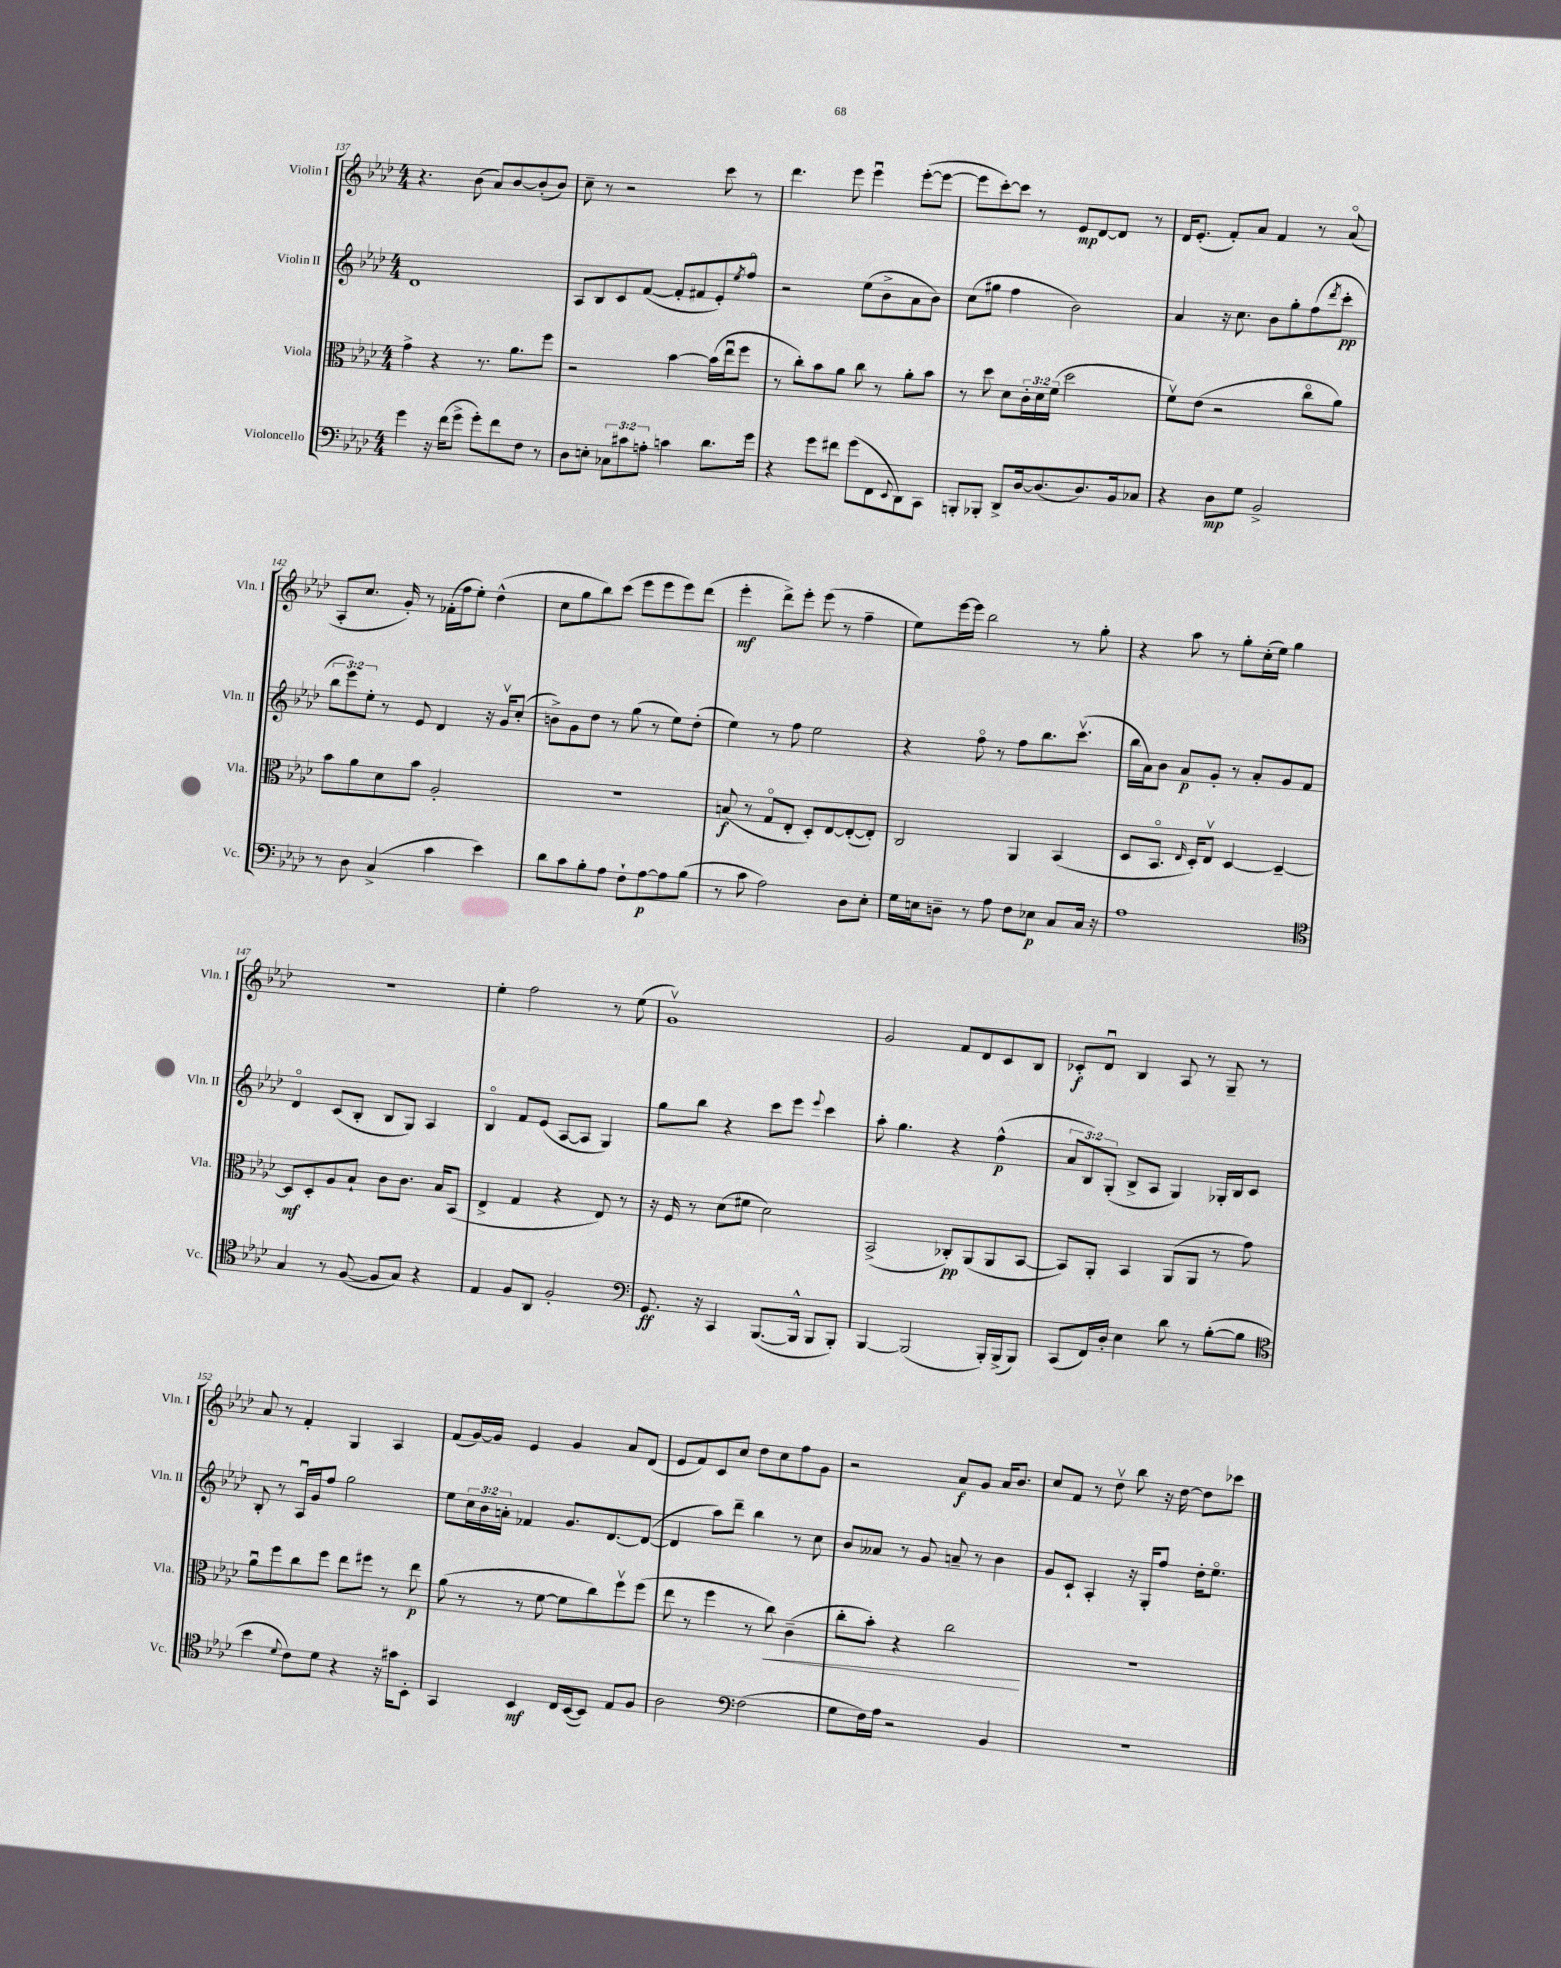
<<
\new StaffGroup <<
\new Staff = "s0" \with { instrumentName = "Violin I" shortInstrumentName = "Vln. I" } {
    \clef treble \key aes \major \numericTimeSignature \time 4/4
    r4. bes'8( aes'8) bes'8~ bes'8-.( bes'8) |
    c''8-- r8 r2 c'''8 r8 |
    des'''4. ees'''8 ees'''4\downbow ees'''8~-.( ees'''8~ |
    ees'''8 c'''8~-.) c'''8 r8 ees'8\mp des'8~ des'8 r8 |
    des'16 ees'8.-.( f'8-.) aes'8 f'4 r8 aes'8\flageolet( |
    aes8-. c''8. g'16-.) r8 fes'16-.( f''16 ees''8-.) des''4-^( |
    c''8 g''8 bes''8) c'''8( ees'''8 ees'''8 ees'''8) des'''8( |
    ees'''4-.\mf des'''8->) ees'''8-. ees'''8( r8 f''4-- |
    ees''8) ees'''16~ ees'''16 bes''2 r8 g''8-. |
    r4 aes''8 r8 g''8-. c''16-.( ees''16) g''4 |
    R1 |
    ees''4-. f''2 r8 ees''8( |
    g'1\upbow) |
    g'2 f'8 des'8 c'8 bes8 |
    ces'8-.\f des'8\downbow bes4 aes8 r8 g8-- r8 |
    aes'8 r8 f'4-. g4 aes4 |
    f'8( g'16~) g'16 ees'4 g'4 aes'8 des'8( |
    ees'8 f'8) c'8 c''8 des''8 c''8 f''8 g'8 |
    r2 aes'8\f g'8 aes'16 bes'8. |
    c''8 f'8 r8 des''8\upbow bes''8 r16 des''16~ des''8 ces'''8 \bar "|." |
}
\new Staff = "s1" \with { instrumentName = "Violin II" shortInstrumentName = "Vln. II" } {
    \clef treble \key aes \major \numericTimeSignature \time 4/4 \override Staff.TupletNumber.text = #tuplet-number::calc-fraction-text
    des'1 |
    aes8 bes8 c'8 f'8~( f'8-. fis'8 ees'8-.) \acciaccatura { ees''8 } f''8\flageolet |
    r2 ees''8( bes'8-> aes'8 bes'8) |
    c''8( gis''8 f''4 bes'2) |
    aes'4 r16 c''8. bes'8 g''8-. f''8( \acciaccatura { des'''8 } c'''8-.\pp |
    \tuplet 3/2 { bes''8 ees'''8) ees''8-. } r8 ees'8 des'4 r16 g'16\upbow c''8-.( |
    b'8->) g'8 des''8 r8 g''8( r8 ees''8) des''8-.( |
    ees''4) r8 f''8 ees''2 |
    r4 f''8\flageolet r8 f''8 bes''8. c'''8.\upbow( |
    bes''16 aes'16) bes'8 aes'8\p g'8-. r8 aes'8-. g'8 f'8 |
    des'4\flageolet c'8( bes8-. bes8 g8) aes4 |
    bes4\flageolet f'8 ees'8( aes8~ aes8 g4) |
    g''8 bes''8 r4 c'''8 ees'''8 \appoggiatura { ees'''8 } c'''4 |
    aes''8-. g''4. r4 f''4-^\p( |
    \tuplet 3/2 { aes'8 bes8) g8-.( } bes8-> aes8 g4) ges16-. bes16 c'8 |
    bes8-. r8 aes16\downbow g'16 f''8 g''2 |
    ees''8 \tuplet 3/2 { c''16 bes'16 a'16-. } fes'4 g'8. des'8.~ des'8~( |
    des'4 aes''8) des'''8-- bes''4 r8 c''8 |
    bes'8 aeses'8 r8 g'8 a'8-- r8 bes'4 |
    g'8 c'8-! aes4-. r16 g16-. f''8 des''16-. ees''8.\flageolet \bar "|." |
}
\new Staff = "s2" \with { instrumentName = "Viola" shortInstrumentName = "Vla." } {
    \clef alto \key aes \major \numericTimeSignature \time 4/4 \override Staff.TupletNumber.text = #tuplet-number::calc-fraction-text
    g'4-> r4 r8. aes'8. f''8 |
    r2 bes'4~ bes'16( ees''16\downbow f''8 |
    r8 c''8-.) bes'8 aes'8 c''8 r8 aes'8-. bes'8 |
    r8 des''8 des'8 \tuplet 3/2 { c'16-. des'16 f'16( } des''2 |
    f'8\upbow) ees'8( r2 c''8\flageolet aes'8) |
    bes'8 aes'8 des'8 bes'8 aes2-. |
    R1 |
    b8\f( r8 g8\flageolet ees8-. des8-.) ees8~ ees8~-.( ees8-.) |
    c2 aes,4 bes,4( |
    des8 bes,8.\flageolet \grace { ees16 } des16-.) ees8\upbow des4~ des4~-- |
    des8\mf des8-. aes8 bes8-! c'8 c'8. bes16 bes,8( |
    ees4-> g4 r4 ees8) r8 |
    r16 f16 r8 des'8( fis'8 des'2) |
    bes,2->( ces8-.\pp) aes,8( aes,8 bes,8~ |
    bes,8) aes,8-. bes,4 aes,8( aes,8 r8 g'8) |
    aes'8\downbow f''8 c''8 f''8 ees''8 fis''8 r8 ees''8\p |
    aes'8( r8 r8 f'8~ f'8 c''8) f''8\upbow f''8( |
    ees''8 r8 f''4 r8 c''8\<) c'4--( |
    c''8-. bes'8-.) r4 c''2\! |
    R1 \bar "|." |
}
\new Staff = "s3" \with { instrumentName = "Violoncello" shortInstrumentName = "Vc." } {
    \clef bass \key aes \major \numericTimeSignature \time 4/4 \override Staff.TupletNumber.text = #tuplet-number::calc-fraction-text
    g'4 r16 f'16( g'8-> g'8-.) f'8 f8 r8 |
    des8 e8-. \tuplet 3/2 { ces8 cis'8 a8-. } c'4 des'8. g'16 |
    r4 g'8 fis'8 g'8( f,8 \appoggiatura { ees,8 } des,8) c,8 |
    b,,8-. bes,,8-. des,8-> des16~ des8.( des8.) bes,16 ces8 |
    r4 des8\mp g8 bes,2-> |
    r8 des8 c4->( c'4 ees'4) |
    des'8 c'8 bes8-. aes8 f8-! aes8~\p aes8 bes8( |
    r8 c'8 aes2) des8 ees8-. |
    g16 e16 d8-- r8 aes8 f8 ees8\p c8 c16 r16 |
    aes1 |
    \clef tenor g4 r8 f8~( f8 g8) r4 |
    ees4 f8 aes,8 f2-. |
    \clef bass g,8.\ff r16 c,4 bes,,8.~( bes,,16-^ bes,,8 bes,,8-.) |
    bes,,4~ bes,,2( bes,,16-.) bes,,16->( bes,,8) |
    c,8( f,16) des16-. ees4 des'8 r8 bes8~-.( bes8 |
    \clef tenor bes'4 \appoggiatura { des'8 } c'8) des'8 r4 r16 gis'16 bes,8-. |
    g,4 bes,4\mf c16 bes,16~( bes,8) ees8 f8 |
    aes2 \clef bass f2( |
    g8 f16) aes16 r2 bes,4 |
    R1 \bar "|." |
}
>>
>>
\layout { \context { \Score currentBarNumber = #137 } }
